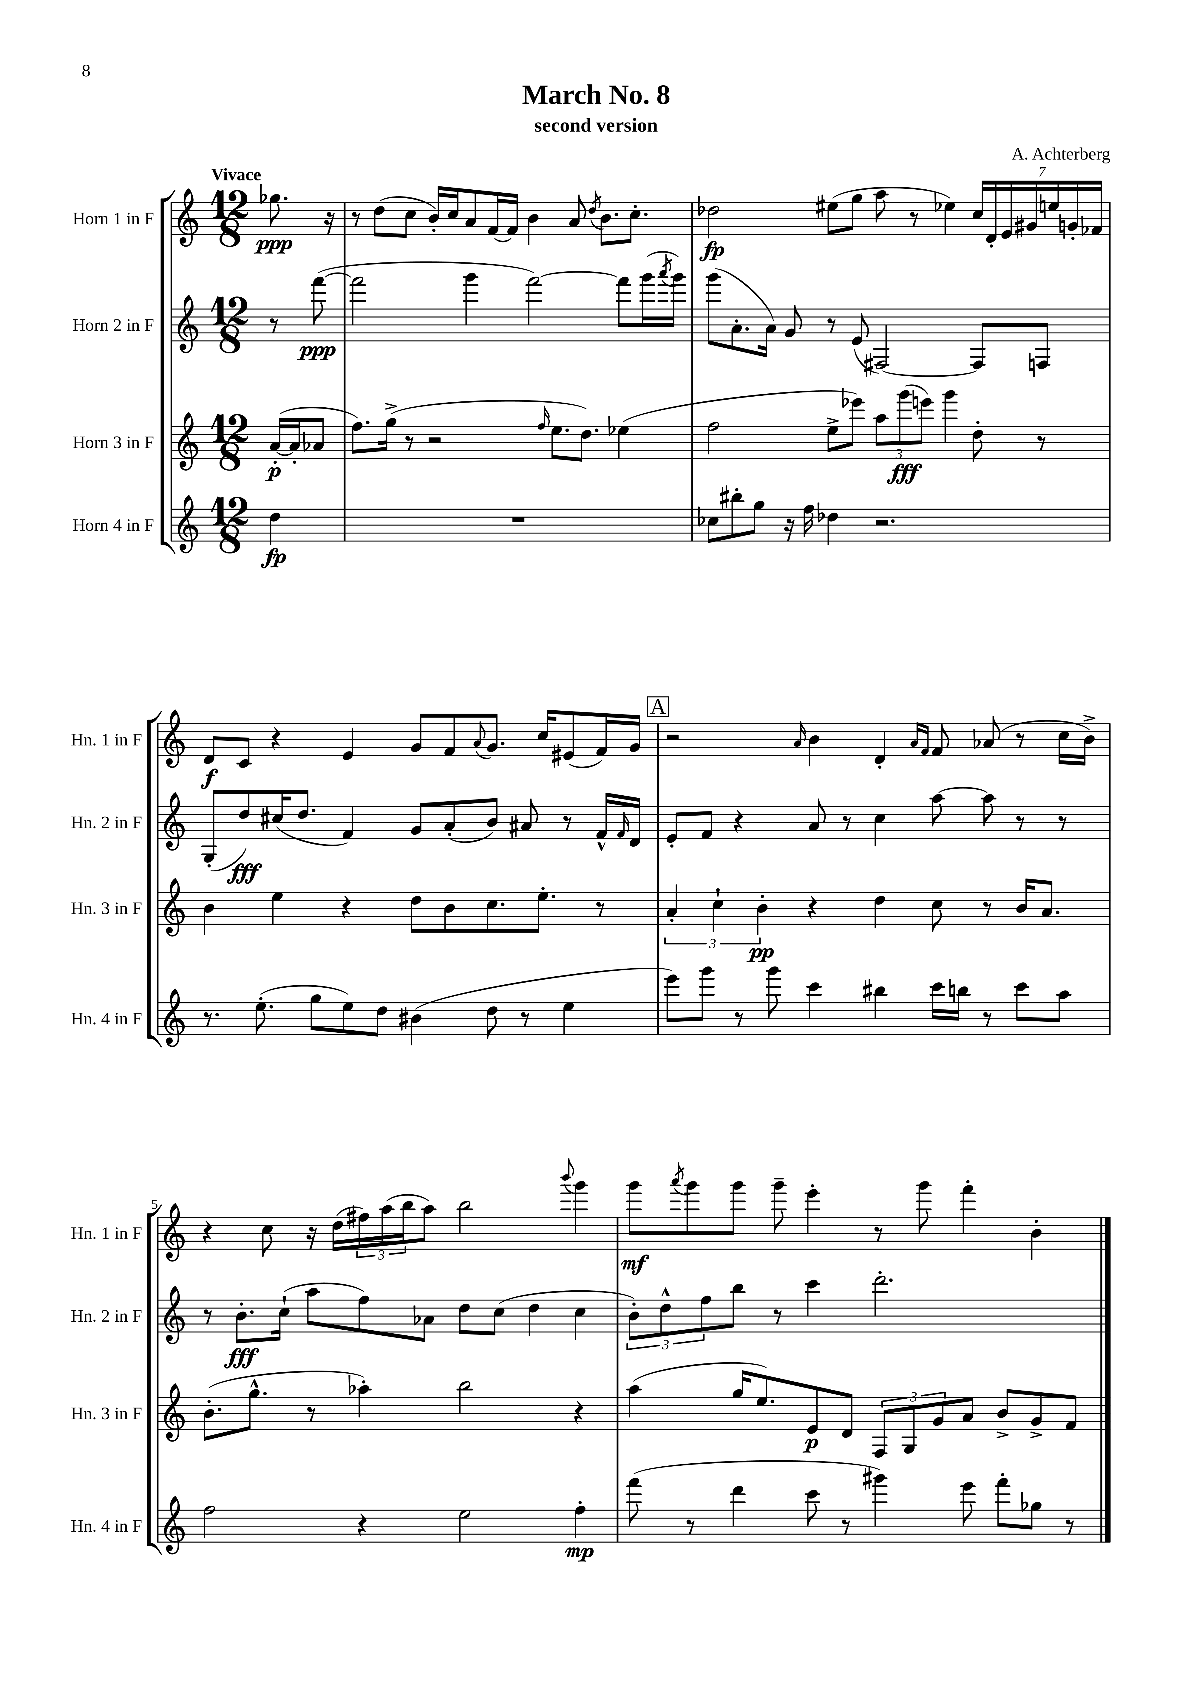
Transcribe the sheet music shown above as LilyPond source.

\header { title = "March No. 8" composer = "A. Achterberg" subtitle = "second version" }
<<
\new StaffGroup <<
\new Staff = "s0" \with { instrumentName = "Horn 1 in F" shortInstrumentName = "Hn. 1 in F" } {
    \clef treble \key c \major \numericTimeSignature \time 12/8 \partial 4 \tempo "Vivace"
    ges''8.\ppp r16 |
    r8 d''8( c''8 b'16-.) c''16 a'8 f'16~ f'16 b'4 a'8 \acciaccatura { d''8 } b'8. c''8.-. |
    des''2\fp eis''8( g''8 a''8 r8 ees''4) \tuplet 7/4 { c''16 d'16-. e'16 gis'16 e''16 g'16-. fes'16 } |
    d'8\f c'8 r4 e'4 g'8 f'8 \appoggiatura { a'8 } g'8. c''16 eis'8( f'16) g'16 |
    \mark \markup { \box "A" } r2 \grace { a'16 } b'4 d'4-. \grace { a'16 f'16 } f'8 aes'8( r8 c''16 b'16->) |
    r4 c''8 r16 d''16( \tuplet 3/2 { fis''16) a''16( b''16 } a''8) b''2 \appoggiatura { b'''8 } g'''4 |
    g'''8\mf \acciaccatura { a'''8 } g'''8 g'''8 g'''8-- e'''4-. r8 g'''8 f'''4-. b'4-. \bar "|." |
}
\new Staff = "s1" \with { instrumentName = "Horn 2 in F" shortInstrumentName = "Hn. 2 in F" } {
    \clef treble \key c \major \numericTimeSignature \time 12/8 \partial 4
    r8 f'''8~\ppp( |
    f'''2 g'''4 f'''2~) f'''8 g'''16( \acciaccatura { a'''8 } g'''16) |
    g'''8( a'8.-. a'16) g'8 r8 e'8( fis2~) fis8 f8 |
    g8-.( d''8\fff) cis''16( d''8. f'4) g'8 a'8-.( b'8) ais'8 r8 f'16-^ \grace { f'16 } d'16 |
    \mark \markup { \box "A" } e'8-. f'8 r4 a'8 r8 c''4 a''8~ a''8 r8 r8 |
    r8 b'8.-.\fff c''16-!( a''8 f''8) aes'8 d''8 c''8( d''4 c''4 |
    \tuplet 3/2 { b'8-.) d''8-^ f''8 } b''8 r8 c'''4 d'''2.-. \bar "|." |
}
\new Staff = "s2" \with { instrumentName = "Horn 3 in F" shortInstrumentName = "Hn. 3 in F" } {
    \clef treble \key c \major \numericTimeSignature \time 12/8 \partial 4
    a'16~-.\p( a'16-. aes'8 |
    f''8.) g''16->( r8 r2 \grace { f''16 } e''8. d''8.) ees''4( |
    f''2 e''8-> ees'''8) \tuplet 3/2 { a''8 g'''8\fff( e'''8) } g'''4 d''8-. r8 |
    b'4 e''4 r4 d''8 b'8 c''8. e''8.-. r8 |
    \mark \markup { \box "A" } \tuplet 3/2 { a'4-. c''4-! b'4-.\pp } r4 d''4 c''8 r8 b'16 a'8. |
    b'8.-.( g''8.-^ r8 aes''4-.) b''2 r4 |
    a''4( g''16 e''8.) e'8\p d'8 \tuplet 3/2 { f8 g8 g'8 } a'8 b'8-> g'8-> f'8 \bar "|." |
}
\new Staff = "s3" \with { instrumentName = "Horn 4 in F" shortInstrumentName = "Hn. 4 in F" } {
    \clef treble \key c \major \numericTimeSignature \time 12/8 \partial 4
    d''4\fp |
    R1. |
    ces''8 bis''8-. g''8 r16 f''16 des''4 r2. |
    r8. e''8.-.( g''8 e''8) d''8 bis'4( d''8 r8 e''4 |
    \mark \markup { \box "A" } e'''8) g'''8 r8 g'''8 c'''4 bis''4 c'''16 b''16 r8 c'''8 a''8 |
    f''2 r4 e''2 f''4-.\mp |
    f'''8( r8 d'''4 c'''8 r8 gis'''4) e'''8 f'''8-. ges''8 r8 \bar "|." |
}
>>
>>
\layout { \context { \Score \override BarNumber.break-visibility = ##(#f #t #t) barNumberVisibility = #(every-nth-bar-number-visible 5) } }
